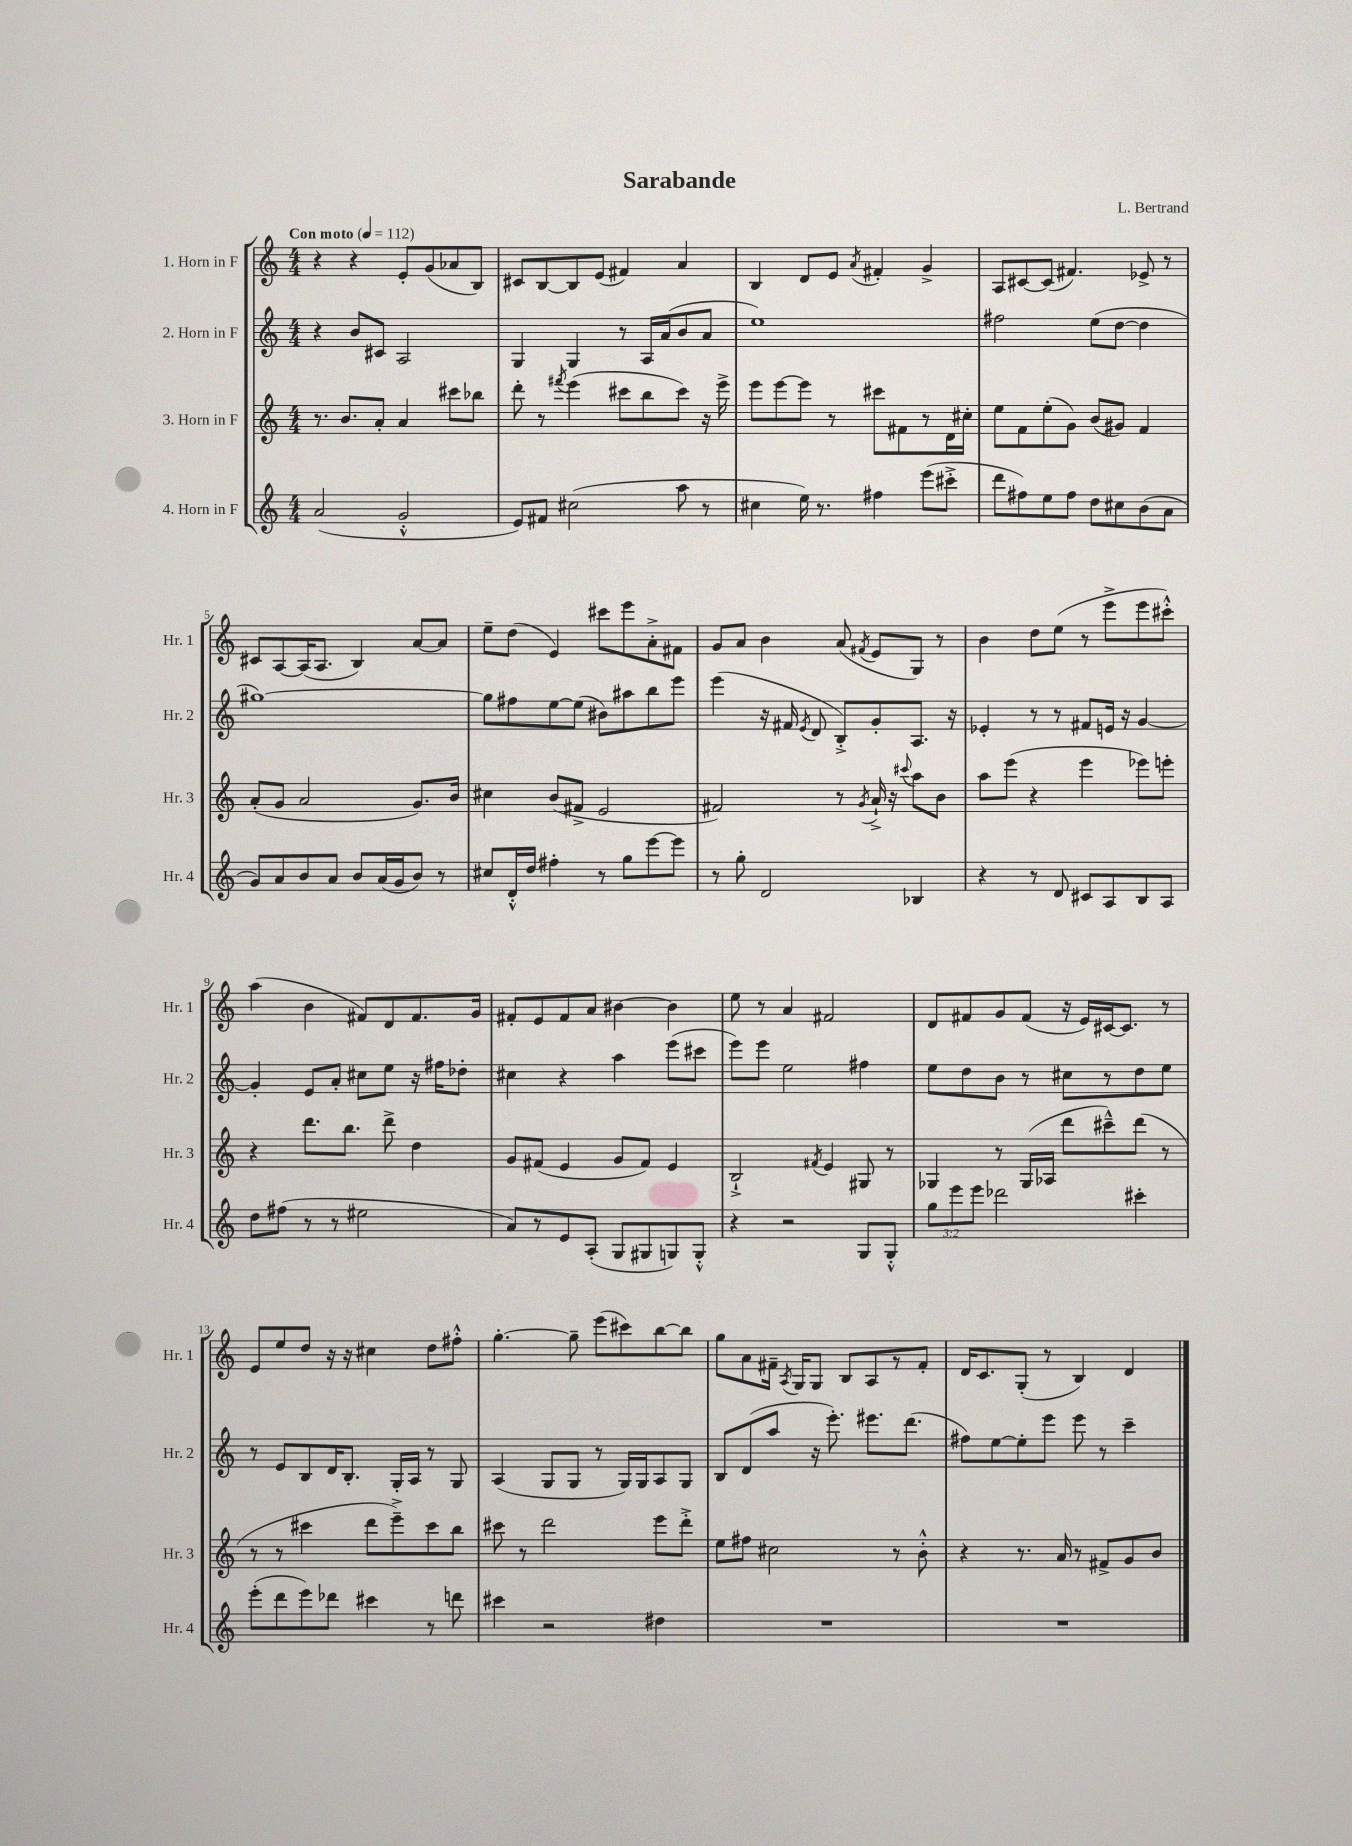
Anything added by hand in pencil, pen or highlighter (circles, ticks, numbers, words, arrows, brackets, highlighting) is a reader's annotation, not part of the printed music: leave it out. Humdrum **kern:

**kern	**kern	**kern	**kern
*staff4	*staff3	*staff2	*staff1
*clefG2	*clefG2	*clefG2	*clefG2
*k[]	*k[]	*k[]	*k[]
*M4/4	*M4/4	*M4/4	*M4/4
*MM112	*MM112	*MM112	*MM112
(2a/	8.r	4r	4r
.	8.b/L	.	.
.	.	8b/L	4r
.	8a'/J	8c#/J	.
2g'^^/	4a/	2A/	8e'/L
.	.	.	(8g/
.	8ccc#\L	.	8a-/
.	8bb-\J	.	8B/J)
=	=	=	=
8e/L)	8ddd'\	4G/	8c#/L
8f#/J	8r	.	[8B/
.	8qfff#/	.	.
(2cc#\	(4eee\	4G/	8B/]
.	.	.	(8e/J
.	8ccc#\L	8r	4f#/)
.	8bb\	16A/LL	.
.	.	(16a/J	.
8aa\	8ccc#\J)	8b/	4a/
8r	16r	8a/J	.
.	16eee^\	.	.
=	=	=	=
4cc#\	8eee\L	1ee)	4B/
.	[8eee\	.	.
16ee\)	8eee\]J	.	8d/L
8.r	.	.	.
.	8r	.	8e/J
.	.	.	8qa/
4ff#\	8ccc#\L	.	4f#'/
.	8f#\	.	.
(8eee\L	8r	.	4g^/
8ccc#'^\J	16d\L	.	.
.	16cc#'\JJ	.	.
=	=	=	=
8ddd\L	8ee\L	2ff#\	8A/L
8ff#\)	8f\	.	[8c#/
8ee\	(8ee'\	.	(8c#/]J
8ff#\J	8g\J)	.	4.f#/)
8dd\L	(8b/L	(8ee\L	.
8cc#\	8g#/J)	[8dd\J	.
(8b\	4f/	4dd\]	8e-^/
8a\J	.	.	8r
=	=	=	=
8g/L)	(8a'/L	[1gg#)	8c#/L
8a/	8g/J	.	[8A/
8b/	2a/	.	(16A/]K
.	.	.	8.A/J
8a/J	.	.	.
8b/L	.	.	4B/)
(16a/L	.	.	.
16g/J	.	.	.
8b/J)	8.g/L)	.	[8a/L
8r	.	.	8a/]J
.	16b/Jk	.	.
=	=	=	=
8cc#/L	4cc#\	8gg#\]L	8ee~\L
16d'^^/L	.	8ff#\	(8dd\J
16dd/JJ	.	.	.
4ff#'\	(8b/L	[8ee\	4e/)
.	8f#^/J	(8ee\]J	.
8r	2e/	8b#\L)	8ccc#\L
8gg\L	.	8aa#\	8eee\
[8eee\	.	8bb\	8a'^\
8eee\]J	.	8eee\J	8f#\J
=	=	=	=
8r	2f#/)	(4eee\	8g/L
8gg'\	.	.	8a/J
2d/	.	16r	4b\
.	.	16f#/	.
.	.	8qe/	.
.	.	8d/	.
.	8r	8B'^/L)	(8a/
.	8qg/	.	8qf#/
.	16a`^/	8g'/	8e/L
.	16r	.	.
.	8qqccc#/	.	.
4B-/	8aa\L	8.A/J	8G/J)
.	8b\J	.	8r
.	.	16r	.
=	=	=	=
4r	8aa\L	4e-'/	4b\
.	(8eee\J	.	.
8r	4r	8r	8dd\L
8d/	.	8r	(8ee\J
8c#/L	4eee\	8f#/L	8r
8A/	.	16e/Jk	8eee^\L
.	.	16r	.
8B/	8eee-\L)	[4g/	8eee\
8A/J	8eee'\J	.	8ccc#'^^\J)
=	=	=	=
8dd\L	4r	4g'/]	(4aa\
(8ff#\J	.	.	.
8r	8.ddd\L	8e/L	4b\
8r	.	8a'/J	.
.	8.bb\J	.	.
2ee#\	.	8cc#\L	8f#/L)
.	8ddd^\	8ee\J	8d/
.	4dd\	16r	8.f#/
.	.	16ff#\LK	.
.	.	8dd-'\J	.
.	.	.	16g/Jk
=	=	=	=
8a/L)	8g/L	4cc#\	8f#'/L
8r	(8f#/J	.	8e/
8e/	4e/	4r	8f#/
(8A'/J	.	.	8a/J
8G/L	8g/L	4aa\	[4b#\
8G#/	8f#/J)	.	.
8G/)	4e/	(8eee\L	4b#\]
8G'^^/J	.	8ccc#\J	.
=	=	=	=
4r	2B`^/	8eee\L)	8ee\
.	.	8eee\J	8r
2r	.	2ee\	4a/
.	8qf#/	.	.
.	4e/	.	2f#/
8G/L	8G#/	4ff#\	.
8G'^^/J	8r	.	.
=	=	=	=
12gg\L	4G-/	8ee\L	8d/L
12eee\	.	.	.
.	.	8dd\	8f#/
12eee\J	.	.	.
2ddd-\	8r	8b\J	8g/
.	(16G-/LL	8r	(8f#/J
.	16A-/JJ	.	.
.	8ddd\L	8cc#\L	16r
.	.	.	16e/LL)
.	8ccc#~^^\)	8r	[16c#/J
.	.	.	8.c#/]J
4ccc#'\	(8ddd\J	8dd\	.
.	8r	8ee\J	8r
=	=	=	=
(8eee'\L	8r	8r	8e/L
8ddd\	8r	8e/L	8ee/
8eee\)	4ccc#\	8B/	8dd/J
8ddd-\J	.	16d/K	16r
.	.	8.B'/J	16r
4ccc#\	8ddd\L	.	4cc#\
.	8eee~^\)	16G'/LL	.
.	.	16A/JJ	.
8r	8ccc#\	8r	8dd\L
8ddd\	8bb\J	8G/	8ff#'^^\J
=	=	=	=
4ccc#\	8ccc#\	(4A/	[4.gg'\
.	8r	.	.
2r	2ddd\	8G/L	.
.	.	8G/J	8gg~\]
.	.	8r	(8eee\L
.	.	16G/LL)	8ccc#\)
.	.	16G/J	.
4dd#\	8eee\L	8A/	[8bb\
.	8ddd'^\J	8G/J	8bb\]J
=	=	=	=
1r	8ee\L	8B/L	8gg\L
.	8ff#\J	(8d/	8a\
.	2cc#\	8aa/J	16f#~\Jk
.	.	.	8qA/
.	.	.	16G/LK
.	.	16r	8G/J
.	.	8.eee'\)	.
.	.	.	8B/L
.	.	8.eee#\L	8A/
.	8r	.	8r
.	.	(8.ddd\J	.
.	8b'^^\	.	8f#'/J
=	=	=	=
1r	4r	8ff#\L)	16d/LK
.	.	.	8.c/
.	.	[8ee\	.
.	8.r	8ee'\]	(8G'/J
.	.	8eee\J	8r
.	16a/	.	.
.	8r	8eee\	4B/)
.	8f#^/L	8r	.
.	8g/	4ccc~\	4d/
.	8b/J	.	.
==	==	==	==
*-	*-	*-	*-
